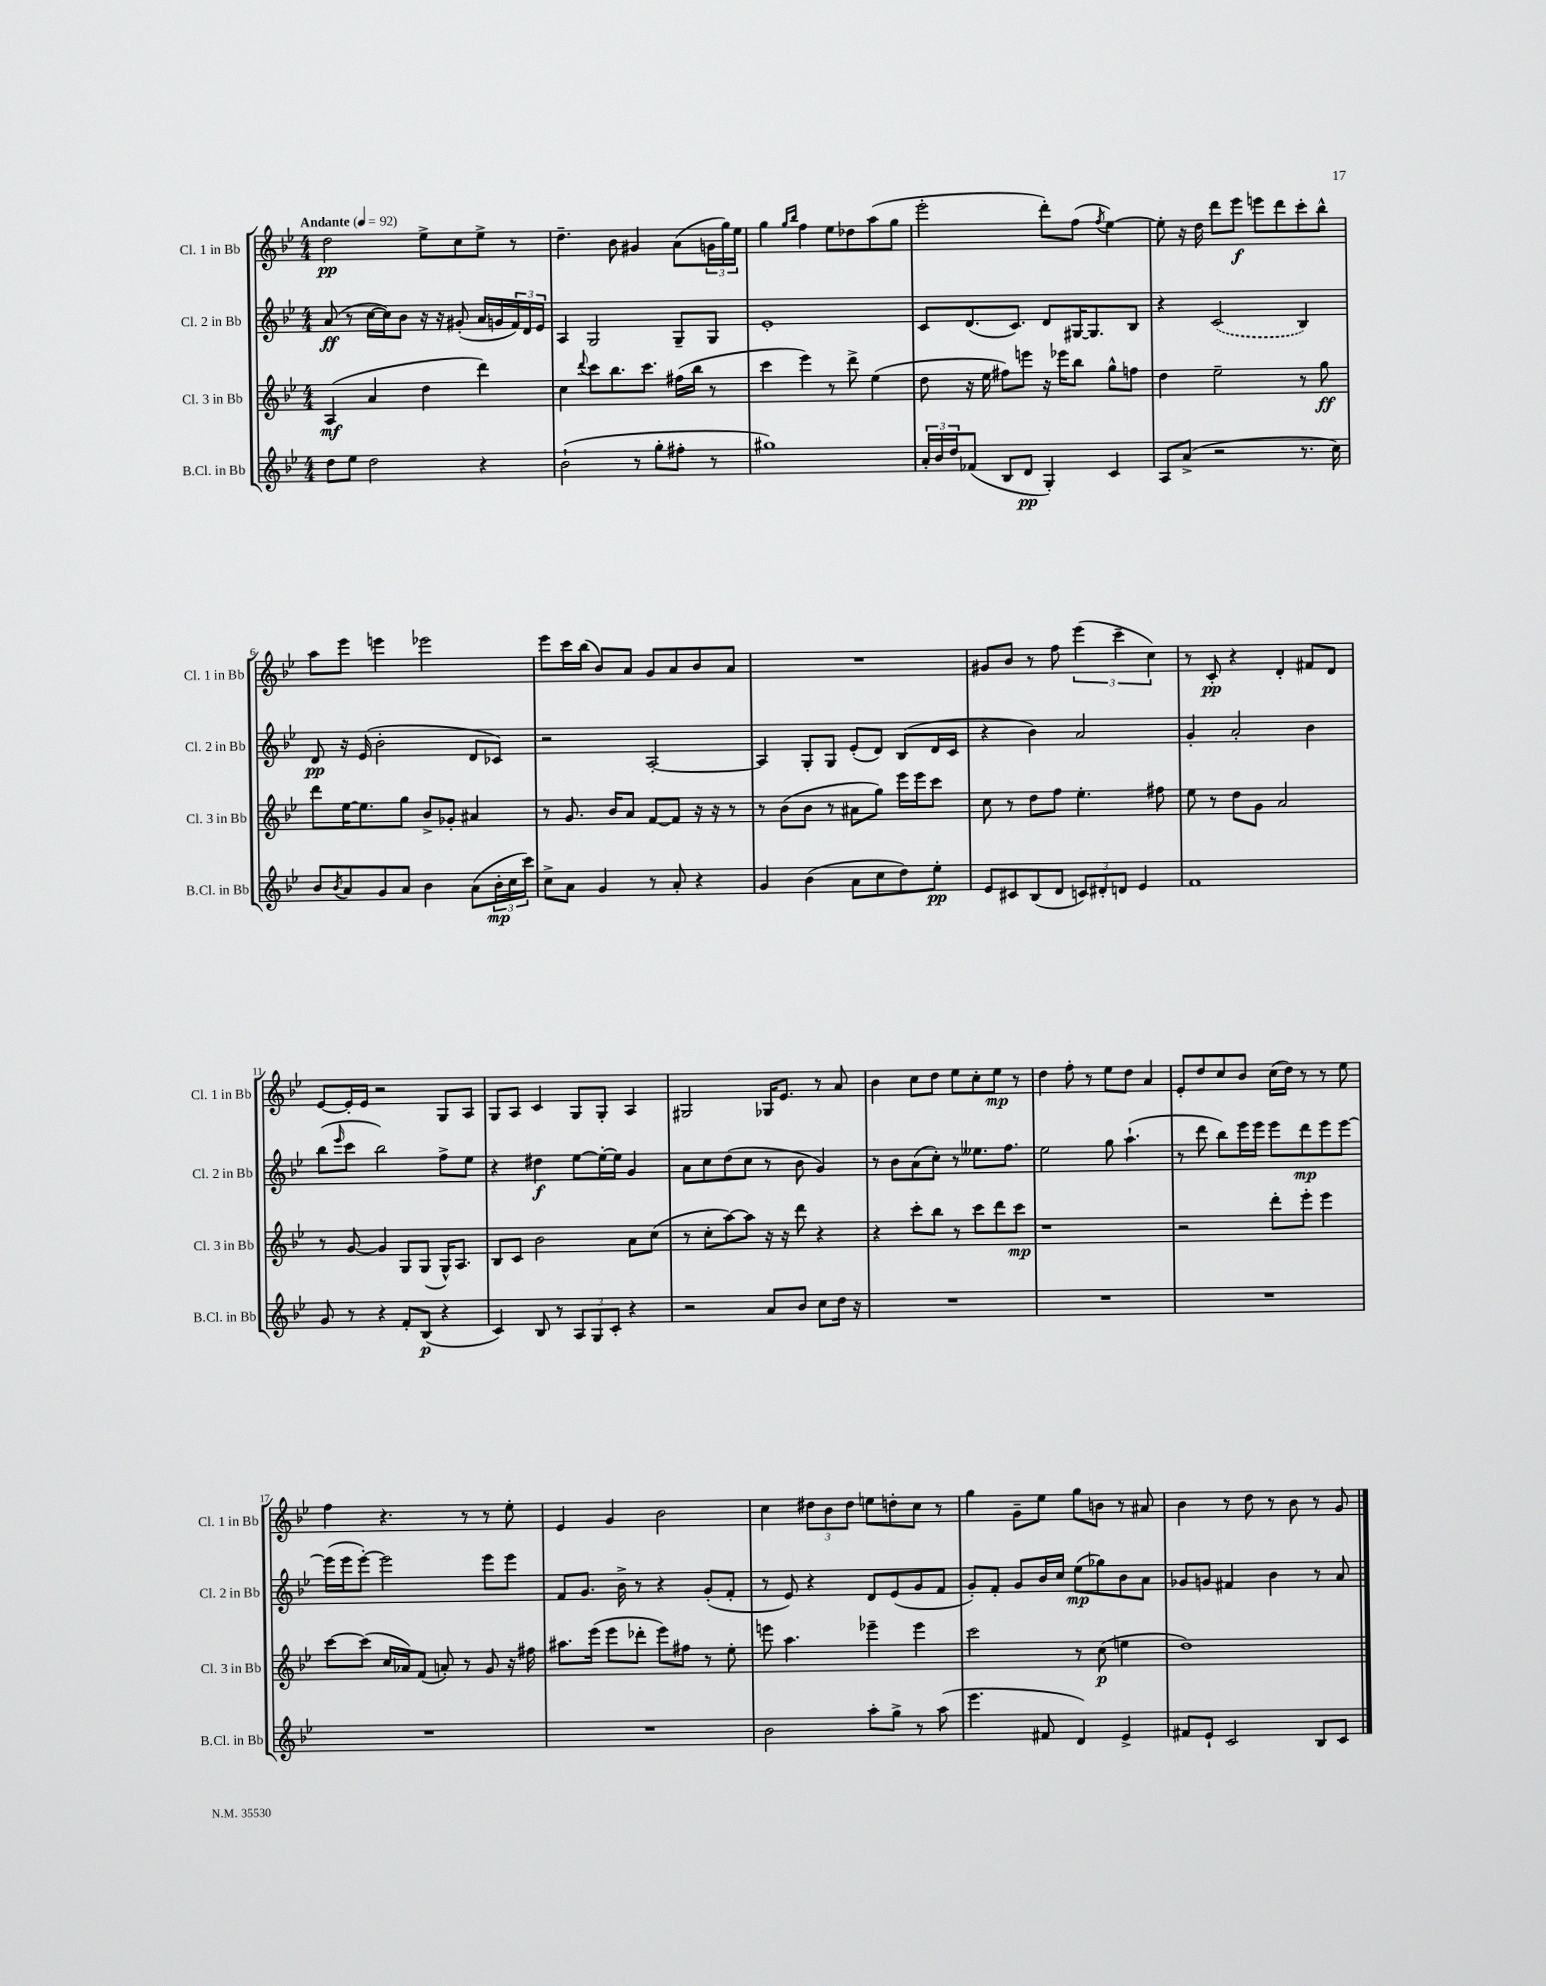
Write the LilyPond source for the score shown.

<<
\new StaffGroup <<
\new Staff = "s0" \with { instrumentName = "Cl. 1 in Bb" shortInstrumentName = "Cl. 1 in Bb" } {
    \clef treble \key bes \major \numericTimeSignature \time 4/4 \tempo "Andante" 4 = 92
    d''2\pp ees''8-> c''8 ees''8-> r8 |
    d''4.-- bes'8 gis'4 a'8( \tuplet 3/2 { g'16 g''16) ees''16 } |
    g''4 \grace { g''16 bes''16 } f''4 ees''8 des''8 a''8( g''8 |
    ees'''2-. d'''8-.) f''8( \acciaccatura { f''8 } ees''4~) |
    ees''8-. r16 d''16 d'''8 ees'''8\f e'''8 d'''8 c'''8-. bes''8-^ |
    a''8 ees'''8 e'''4 ees'''2 |
    ees'''8 c'''16 bes''16( bes'8) a'8 g'8 a'8 bes'8 a'8 |
    R1 |
    gis'8 bes'8 r8 f''8 \tuplet 3/2 { ees'''4( c'''4-- c''4) } |
    r8 c'8-.\pp r4 d'4-. fis'8 d'8 |
    ees'8~ ees'16-. ees'16 r2 g8 a8 |
    g8 a8 c'4 g8 g8-. a4 |
    gis2 ges16 ees'8. r8 a'8 |
    bes'4 c''8 d''8 ees''8 c''8-. ees''8\mp r8 |
    d''4 f''8-. r8 ees''8 d''8 a'4 |
    ees'8-. d''8 c''8 bes'8 c''16( d''16) r8 r8 ees''8 |
    f''4 r4. r8 r8 ees''8-. |
    ees'4 g'4 bes'2 |
    c''4 \tuplet 3/2 { dis''8 bes'8 dis''8 } e''8 d''8-. c''8 r8 |
    g''4 g'8-- ees''8 g''8 b'8 r8 ais'8 |
    bes'4 r8 d''8 r8 bes'8 r8 g'8 \bar "|." |
}
\new Staff = "s1" \with { instrumentName = "Cl. 2 in Bb" shortInstrumentName = "Cl. 2 in Bb" } {
    \clef treble \key bes \major \numericTimeSignature \time 4/4
    a'8\ff( r8 c''16~ c''16) bes'8 r16 r16 gis'8-.( a'16 g'16 \tuplet 3/2 { f'16) d'16 ees'16 } |
    a4 g2 g8-- g8 |
    ees'1-. |
    c'8 d'8.( c'8.) d'8 gis16~ gis8. bes8 |
    r4 \once \slurDashed c'2( bes4) |
    d'8\pp r16 ees'16( bes'2-. d'8 ces'8) |
    r2 a2~-. |
    a4 g8-. g8 ees'8-.( d'8) bes8( d'16 c'16 |
    r4 bes'4) a'2 |
    g'4-. a'2-. bes'4 |
    bes''8( \grace { ees'''16 } c'''8 bes''2) f''8-> ees''8 |
    r4 dis''4\f ees''8~ ees''16~-. ees''16 g'4 |
    a'8 c''8 d''8( c''8 r8 bes'8 g'4) |
    r8 bes'8 a'8( c''8-.) r8 eeses''8. f''8. |
    ees''2 g''8 a''4.-!( |
    r8 d'''8 bes''8) ees'''16 ees'''16 ees'''8 d'''8\mp ees'''8 ees'''8~ |
    ees'''16( ees'''16 ees'''8~-.) ees'''2 ees'''8 ees'''8 |
    f'8 g'8. bes'16-> r8 r4 g'8-.( f'8-. |
    r8 ees'8) r4 d'8 ees'8( g'8 f'8 |
    g'8-.) f'8-. g'8 bes'16 c''16 ees''8\mp( ges''8) bes'8 a'8 |
    ges'8 g'8 fis'4 bes'4 r8 a'8 \bar "|." |
}
\new Staff = "s2" \with { instrumentName = "Cl. 3 in Bb" shortInstrumentName = "Cl. 3 in Bb" } {
    \clef treble \key bes \major \numericTimeSignature \time 4/4
    a4\mf( a'4 d''4 d'''4) |
    c''4 \appoggiatura { d'''8 } c'''8 bes''8. c'''8. fis''16( bes''16 r8 |
    c'''4 ees'''4) r8 d'''8-> ees''4( |
    d''8 r16 ees''16 fis''8) e'''8 r16 ees'''16 bes''8 g''8-^ f''8 |
    d''4 ees''2-- r8 g''8\ff |
    d'''8 ees''16~ ees''8. g''8 bes'8-> ges'8-. ais'4 |
    r8 g'8. bes'16 a'8 f'8~ f'8 r16 r16 r8 |
    r8 bes'8( bes'8 r8 ais'8 g''8) ees'''16 ees'''16 c'''8 |
    c''8 r8 d''8 f''8 ees''4.-. fis''8 |
    ees''8 r8 d''8 g'8 a'2 |
    r8 g'8~ g'4 g8 g8( g16-^) a8. |
    bes8 c'8 bes'2 a'8 c''8( |
    r8 c''8-. a''8~) a''8 r16 r16 d'''8 r4 |
    r4 c'''8-. bes''8 r8 c'''8 d'''8 c'''8\mp |
    r1 |
    r2 d'''8-. ees'''8-. ees'''4 |
    c'''8~ c'''8( c''16 aes'16) f'8( a'8-.) r8 g'8 r16 fis''16 |
    ais''8. ees'''16( ees'''8 des'''8-. ees'''8) fis''8 r8 ees''8-. |
    e'''8 a''4. ees'''4-- ees'''4 |
    c'''2 r8 c''8\p( e''4 |
    d''1) \bar "|." |
}
\new Staff = "s3" \with { instrumentName = "B.Cl. in Bb" shortInstrumentName = "B.Cl. in Bb" } {
    \clef treble \key bes \major \numericTimeSignature \time 4/4
    d''8 ees''8 d''2 r4 |
    bes'2-!( r8 g''8-. fis''8-. r8 |
    gis''1) |
    \tuplet 3/2 { a'16-. bes'16 d''16 } fes'8( bes8 d'8\pp g4-.) c'4 |
    a8 a'8->( r2 r8. c''16) |
    bes'8 \acciaccatura { bes'8 } a'8 g'8 a'8 bes'4 a'8( \tuplet 3/2 { bes'16-.\mp c''16 c'''16) } |
    c''8-> a'8 g'4 r8 a'8-. r4 |
    g'4 bes'4( a'8 c''8 d''8) ees''8-.\pp |
    ees'8 cis'8 bes8( d'8 \tuplet 3/2 { c'8) dis'8-. d'8 } ees'4 |
    f'1 |
    g'8 r8 r4 f'8-. bes8\p( r4 |
    c'4) bes8 r8 \tuplet 3/2 { a8 g8 c'8-. } r4 |
    r2 a'8 bes'8 c''8 d''16 r16 |
    R1 |
    R1 |
    R1 |
    R1 |
    R1 |
    bes'2 a''8-. g''8-> r8 a''8( |
    ees'''4. fis'8 d'4) ees'4-> |
    fis'8 ees'8-! c'2 bes8 c'8 \bar "|." |
}
>>
>>
